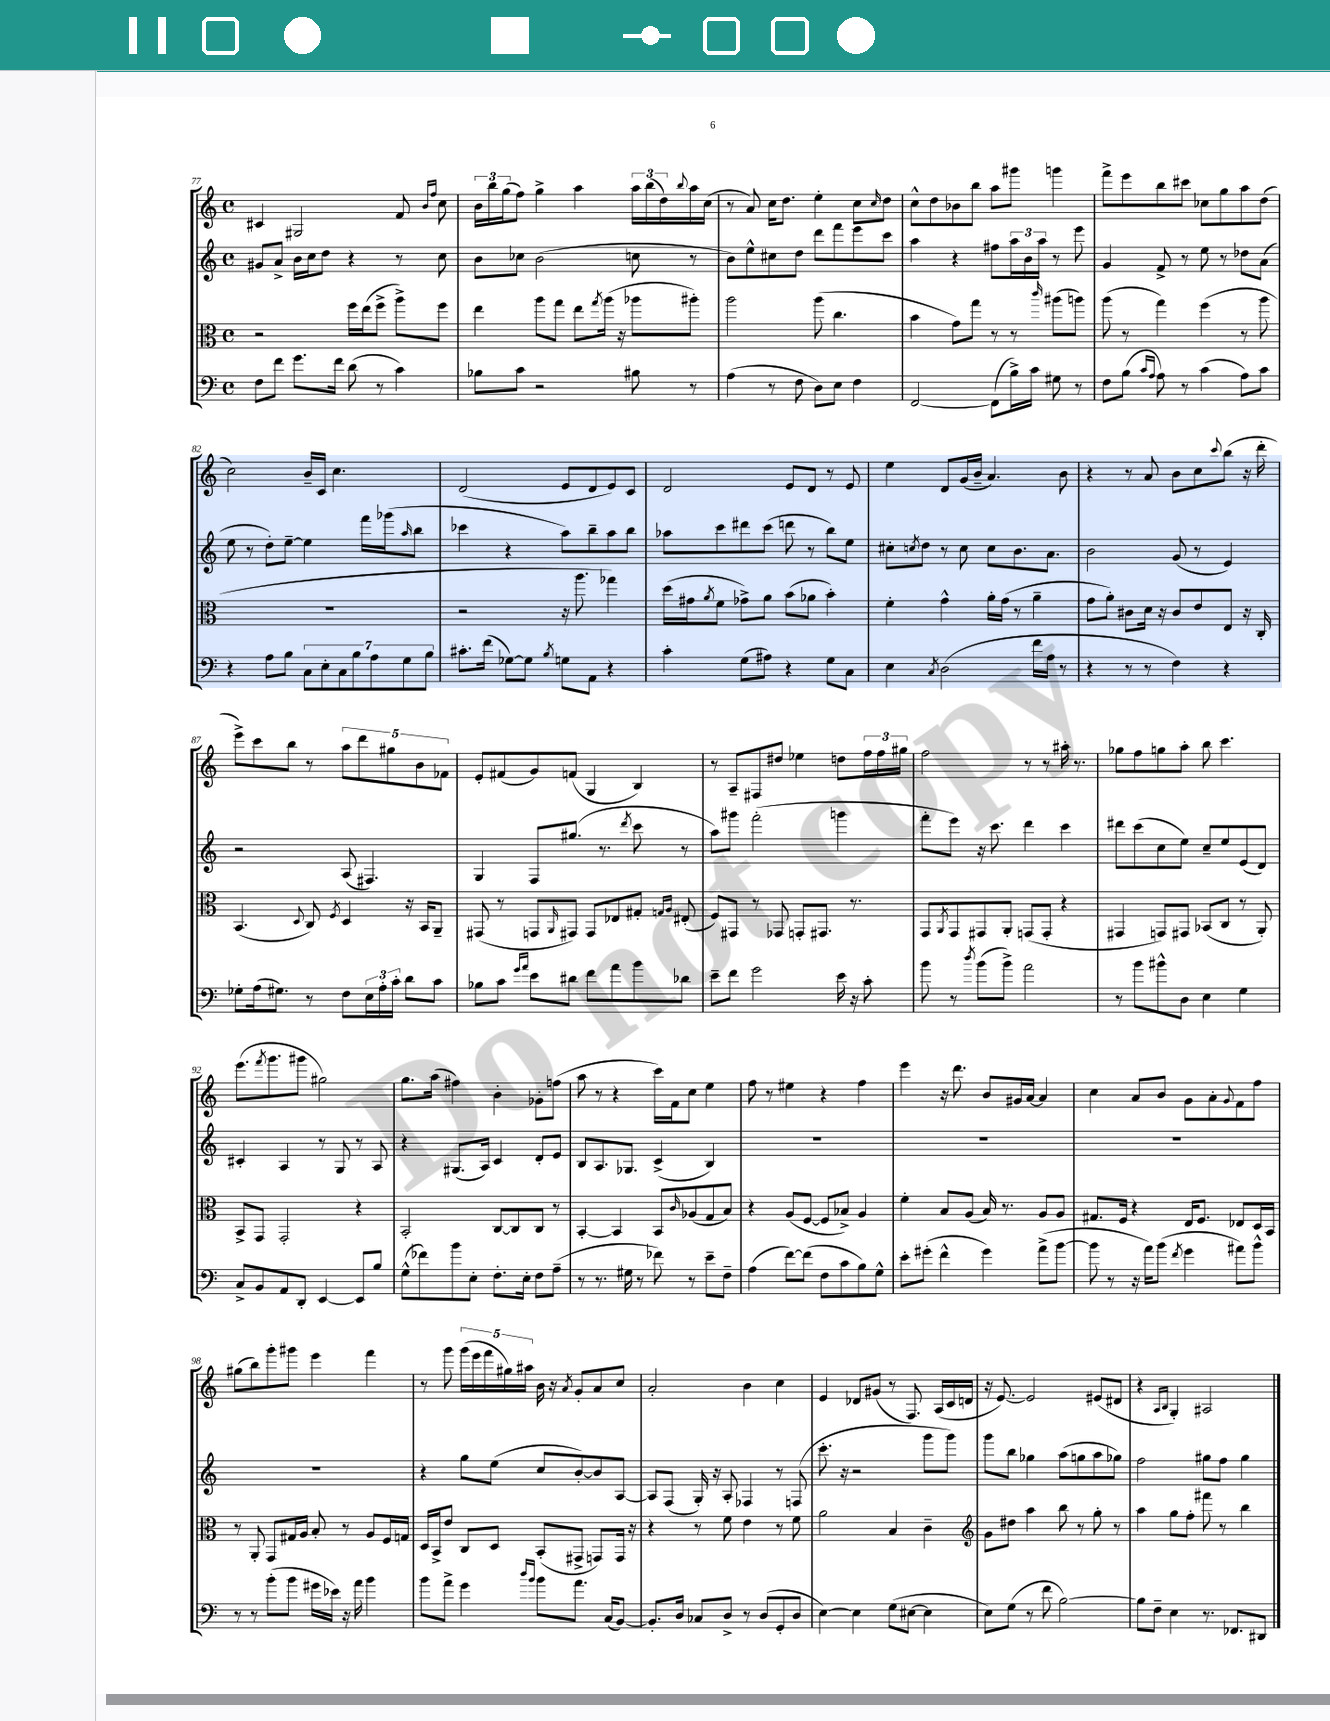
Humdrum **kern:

**kern	**kern	**kern	**kern
*staff4	*staff3	*staff2	*staff1
*clefF4	*clefC3	*clefG2	*clefG2
*k[]	*k[]	*k[]	*k[]
*M4/4	*M4/4	*M4/4	*M4/4
*met(c)	*met(c)	*met(c)	*met(c)
8F\L	2r	8g#/L	4c#/
8f\J	.	8a^/J	.
8.g\L	.	16b\LL	2G#/
.	.	16cc\J	.
.	.	8dd\J	.
16f\Jk	.	.	.
(8d\	16ff\LL	4r	.
.	(16ee\J	.	.
8r	8ff^\J	.	.
4c\)	8aa^\L)	8r	8f/
.	.	.	16qqb/LL
.	.	.	16qqff/JJ
.	8ff\J	8cc\	8cc\
=	=	=	=
8B-\L	4ee\	8b\L	24b\LL
.	.	.	24bb\
.	.	.	(24gg\J
8c\J	.	8cc-\J	8ff\J)
2r	8aa\L	(2b\	4gg^\
.	8gg\J	.	.
.	8ee\L	.	4aa\
.	8qgg/	.	.
.	(16aa\Jk	.	.
.	16r	.	.
8B#\	8aa-\L	8cc\	24aa\LL
.	.	.	(24bb\
.	.	.	24dd\)
.	.	.	8qqbb/
8r	8aa#'\J)	8r	16aa\
.	.	.	(16cc\JJ
=	=	=	=
(4A\	2aa\	8b\L)	8r
.	.	8ee^^\	8a/)
8r	.	8cc#\	16cc\LK
.	.	.	8.dd\J
8F\	.	8dd\J	.
8D\L)	(8aa\	8ddd\L	4ee'\
8E\J	4.cc\	8fff\	.
4F\	.	8eee\	8cc\L
.	.	.	16qqcc/
.	.	8ccc\J	8dd\J
=	=	=	=
[2FF/	4b\	4aa\	8cc^^\L
.	.	.	8dd\
.	8g\L)	4r	8b-\
.	8gg\J	.	8bb\J
(8FF\]L	8r	8ff#\L	8aa\L
16B^\L)	8r	24aa\L	8ggg#\J
.	.	24b\	.
16c\JJ	.	.	.
.	.	24aa\JJ	.
.	16qqccc/	.	.
8G#\	(8aa#\L	8r	4ggg\
8r	8aa\J)	8eee\	.
=	=	=	=
8F\L	(8aa\	4g/	8fff^\L
(8B\J	8r	.	8eee\
16qqc/LL	.	.	.
16qqA/JJ	.	.	.
8A\)	4gg\)	8f^/	8bb\
8r	.	8r	8ccc#\J
(4c\	(4ff\	8ee\	8cc-\L
.	.	8r	8gg\
8A\L)	8r	8dd-\L	8aa\
8c\J	8aa\	(8a\J	(8dd\J
=	=	=	=
4r	1r	8ee\	2cc\)
.	.	8r	.
8A\L	.	8dd'\L)	.
8B\J	.	[8ee~\J	.
14C\L	.	4ee\]	16b~/LL
.	.	.	16c/JJ
14E'\	.	.	.
.	.	.	4.cc\
14C\	.	.	.
14B\	.	.	.
.	.	16fff\LL	.
14A\	.	.	.
.	.	(16ggg-\J	.
14G\	.	.	.
.	.	16qqaa/	.
.	.	8bb\J	.
14B\J	.	.	.
=	=	=	=
8.c#'\L	2r	4ccc-\	(2d/
(16f\Jk	.	.	.
[8G-\L)	.	4r	.
8G-\]J	.	.	.
8qB/	.	.	.
8G\L	16r	8aa\L)	8e/L
.	8.aa\	.	.
8AA\J	.	8bb~\	8d/
4r	4gg-\)	8aa\	8e/)
.	.	8bb\J	8c/J
=	=	=	=
4c'\	(16dd\LL	8aa-\L	2d/
.	16g#\J	.	.
.	8qa/	.	.
.	8f\J	8ccc\	.
(8G\L	8g-^\L)	8ddd#\	.
8A#\J)	8a\J	(8ccc\J	.
4r	(8b\L	8ddd\	8e/L
.	8a-\J	8r	8d/J
8G\L	4b'\)	8bb\L)	8r
8C\J	.	8ee\J	8e/
=	=	=	=
4E\	4f'\	8cc#'\L	4ee\
.	.	8qcc/	.
.	.	8dd\J	.
8qC/	.	.	.
(2D\	4g^^\	8r	8d/L
.	.	8cc\	(16g/L
.	.	.	16b~/JJ
.	16a'\LL	8cc\L	4.a/)
.	(16g\JJ	.	.
.	8r	8.b\	.
16f\LL	4a~\	.	.
16A\JJ	.	8.a\J	.
8r	.	.	8b\
=	=	=	=
4r	8g\L	2b\	4r
.	8a'\J)	.	.
8r	8c#\L	.	8r
8r	16d\Jk	.	8a/
.	16r	.	.
4F\)	8c#/L	(8g/	8b\L
.	8e/	8r	8cc\
.	.	.	8qqccc/
4r	8E/J	4e/)	(8bb\J
.	16r	.	16r
.	16C'/	.	16ddd'\
=	=	=	=
8G-'\L	(4.BB/	2r	8eee^\L)
(16A\k	.	.	8ccc\
8.G#\J)	.	.	.
.	.	.	8bb\J
.	8qqD/	.	.
8r	8C/)	.	8r
.	8qF/	.	.
8F\L	4D/	(8A/	10aa\L
.	.	.	10ddd\
24E\L	.	4.F#/)	.
24A'\	.	.	.
.	.	.	10gg#\
24c'\JJ	.	.	.
8d\L	16r	.	.
.	.	.	10b\
.	16BB/LK	.	.
8c\J	8AA~/J	.	.
.	.	.	10f-\J
=	=	=	=
8B-\L	(8GG#/	4G/	8e'/L
8c\J	8r	.	(8f#/
16qqg/LL	.	.	.
16qqa/JJ	.	.	.
8e\L	8GG/L	8F/L	8g/)
.	16qqAA/	.	.
8d#\J	8GG#/J)	(8.gg#/J	(8f/J
8f\L	8GG#/L	.	4G/
.	.	8.r	.
8a\	8E-/	.	.
.	.	8qddd/	.
8b\	8G#'/J	8ccc\	4B/)
.	16qqG/LL	.	.
.	16qqA/JJ	.	.
8d-\J	(8E#'/	8r	.
=	=	=	=
8e~\L	8F/L)	8aa\L)	8r
8f\J	8GG#/J	8ggg#\J	8A~/L
2g\	8r	(2fff'\	8F#/
.	8GG-/	.	8dd#/J
.	8GG'/L	.	4ee-\
.	8.GG#/J	.	.
16e\	.	4ggg\	8dd\L
16r	8.r	.	.
8c'\	.	.	24ff\L
.	.	.	24ff\
.	.	.	24gg#\JJ
=	=	=	=
8b\	8GG/L	8fff'\L	2ff\
.	8qAA/	.	.
8r	8GG/	8eee\J)	.
8qdd/	.	.	.
(8b\L	8GG#/	16r	.
.	.	8.ccc\	.
8b^\J)	8AA'/J	.	.
2a\	(8GG/L	4ddd\	8r
.	8GG'/J	.	8r
.	4r	4ccc\	16aa#'\
.	.	.	8.r
=	=	=	=
8r	4GG#/	8ddd#\L	8gg-\L
8b\L	.	(8ccc\	8ff\
8b#^^\	8GG/L)	8cc\	8gg\
8D\J	8GG#/J	8ee\J)	8aa'\J
4E\	(8BB-/L	8cc~/L	8bb\
.	8C/J	8ee/	4.ccc\
4G\	8r	(8e/	.
.	8AA'/)	8d/J)	.
=	=	=	=
8C^/L	8BB^/L	4c#'/	(8.eee\L
8BB/	8GG/J	.	.
.	.	.	8qfff/
.	.	.	8.ggg\
8AA/	2GG'/	4A/	.
8DD'/J	.	.	8ggg#\J
[4EE/	.	8r	2gg#\)
.	.	8G/	.
8EE/]L	4r	8r	.
8B/J	.	8A/	.
=	=	=	=
(8G^^\L	2BB'/	4r	8.gg\L
8f-\)	.	.	.
.	.	.	(16aa\Jk
8b\	.	(8.G#/L	4ff#\)
8E'\J	.	.	.
.	.	16A/Jk)	.
8.F'\L	[8C/L	4c/	4b'\
.	8C/]	.	.
16E'\Jk	.	.	.
8F\L	8C/J	8d'/L	8g-'\L
(8A~\J	8r	8e/J	(8ff\J
=	=	=	=
8r	[4BB'/	8B/L	8aa\
8.r	.	8.A/	8r
.	4BB/]	.	4r
16G#\	.	8.G-/J	.
8r	.	.	.
8f-\)	8BB/L	(4c^/	16ccc\LL)
.	.	.	16f\J
.	16qqc/	.	.
8r	(8A-/	.	8cc\J
8e~\L	8G/	4B/)	4ee\
8F~\J	8B/J)	.	.
=	=	=	=
(4A\	4r	1r	8ff\
.	.	.	8r
[8f\L)	(8A/L	.	4ee#\
(8f\]J	[8F/J	.	.
8F\L	8F/]L	.	4r
8c\	8B-^/J)	.	.
8B\)	4A/	.	4ff\
8G^^\J	.	.	.
=	=	=	=
8e'\L	4f'\	1r	4eee\
(8g#'\J	.	.	.
4f^^\	8B/L	.	16r
.	.	.	8.ddd\
.	(8A/J	.	.
4g#\)	16B/)	.	8b/L
.	8.r	.	.
.	.	.	16g#/L
.	.	.	[16a/JJ
(8a^\L	8A/L	.	4a/]
[8b\J	8A/J	.	.
=	=	=	=
8b\]	8.G#/L	1r	4cc\
8r	.	.	.
.	16F/Jk	.	.
16r	4r	.	8a/L
16a\LK)	.	.	.
(8b\J	.	.	8b/J
8qf/	.	.	.
4g\	16E/LK	.	8g\L
.	8.F/J	.	.
.	.	.	8a'\
.	.	.	8qqg/
8a#\L)	8E-/L	.	8f\
8b^^\J	16D/L	.	8ff\J
.	16BB/JJ	.	.
=	=	=	=
8r	8r	1r	(8gg#\L
8r	8AA'/	.	8bb\)
(8b'\L	8GG/L	.	8ggg'\
8b\J	16G#/L	.	8ggg#\J
.	16A/JJ	.	.
16g#\LL	8B'/	.	4eee\
16e-\JJ)	.	.	.
16r	8r	.	.
16a\	.	.	.
4b\	8A/L	.	4fff\
.	16F/L	.	.
.	16G/JJ	.	.
=	=	=	=
8b\L	16D/LL	4r	8r
.	16BB^/J	.	.
8a^\J	8e/J	.	8ggg\
4g\	8C/L	8gg\L	(20ggg\LL
.	.	.	20eee\
.	.	.	20fff\
.	8D/J	(8ee\J	.
.	.	.	20gg#\)
.	.	.	20aa#\JJ
16qqdd/LL	.	.	.
16qqb/JJ	.	.	.
8b\L	(8BB'/L	8cc/L	16b\
.	.	.	16r
.	.	.	8qa/
8.a\J	8GG#^/J	[8b'/)	8g'/L
.	8GG/L)	8b/]	8a/
(16C/LK	.	.	.
[8BB/J)	16GG/Jk	[8A/J	8cc/J
.	16r	.	.
=	=	=	=
8.BB'/]L	4r	8A/]L	2a'/
.	.	(8F/J	.
16D/Jk	.	.	.
8C-/L	8r	16G'/)	.
.	.	16r	.
8D^/J	8f\	8A'/	.
8r	4e\	4F-/	4b\
(8D/L	.	.	.
8GG'/	8r	8r	4cc\
8D/J	8f\	(8F/	.
=	=	=	=
[4E\)	2a\	8.ccc'\	4e/
.	.	16r	.
4E\]	.	2r	8d-/L
.	.	.	(8g#/J
(8G\L	4B/	.	8r
[8E#\J	.	.	8.F/)
4E#\]	4c~\	8ggg\L	.
.	.	.	(16A/LL
.	.	8ggg\J)	16c/
.	.	.	16d/JJ
=	=	=	=
*	*clefG2	*	*
8E\L)	8g\L	8ggg\L	16r
.	.	.	[8.e/)
(8G\J	8dd#\J	8bb\J	.
8r	4aa\	4gg-\	2e/]
8f\	.	.	.
[2B\)	8bb\	(8aa\L	.
.	8r	8gg\	.
.	8gg'\	8aa\	(8e#/L
.	8r	8gg-\J)	8d#/J
=	=	=	=
8B\]L	4aa\	2ff\	4r
8F~\J	.	.	.
.	.	.	16qqA/LL
.	.	.	16qqB/JJ
4E\	8gg\L	.	4G'/)
.	8ff'\J	.	.
8.r	8fff#\	8gg#\L	2A#/
.	8r	8ff\J	.
8.FF-/L	.	.	.
.	4bb\	4gg#\	.
8DD#/J	.	.	.
==	==	==	==
*-	*-	*-	*-
